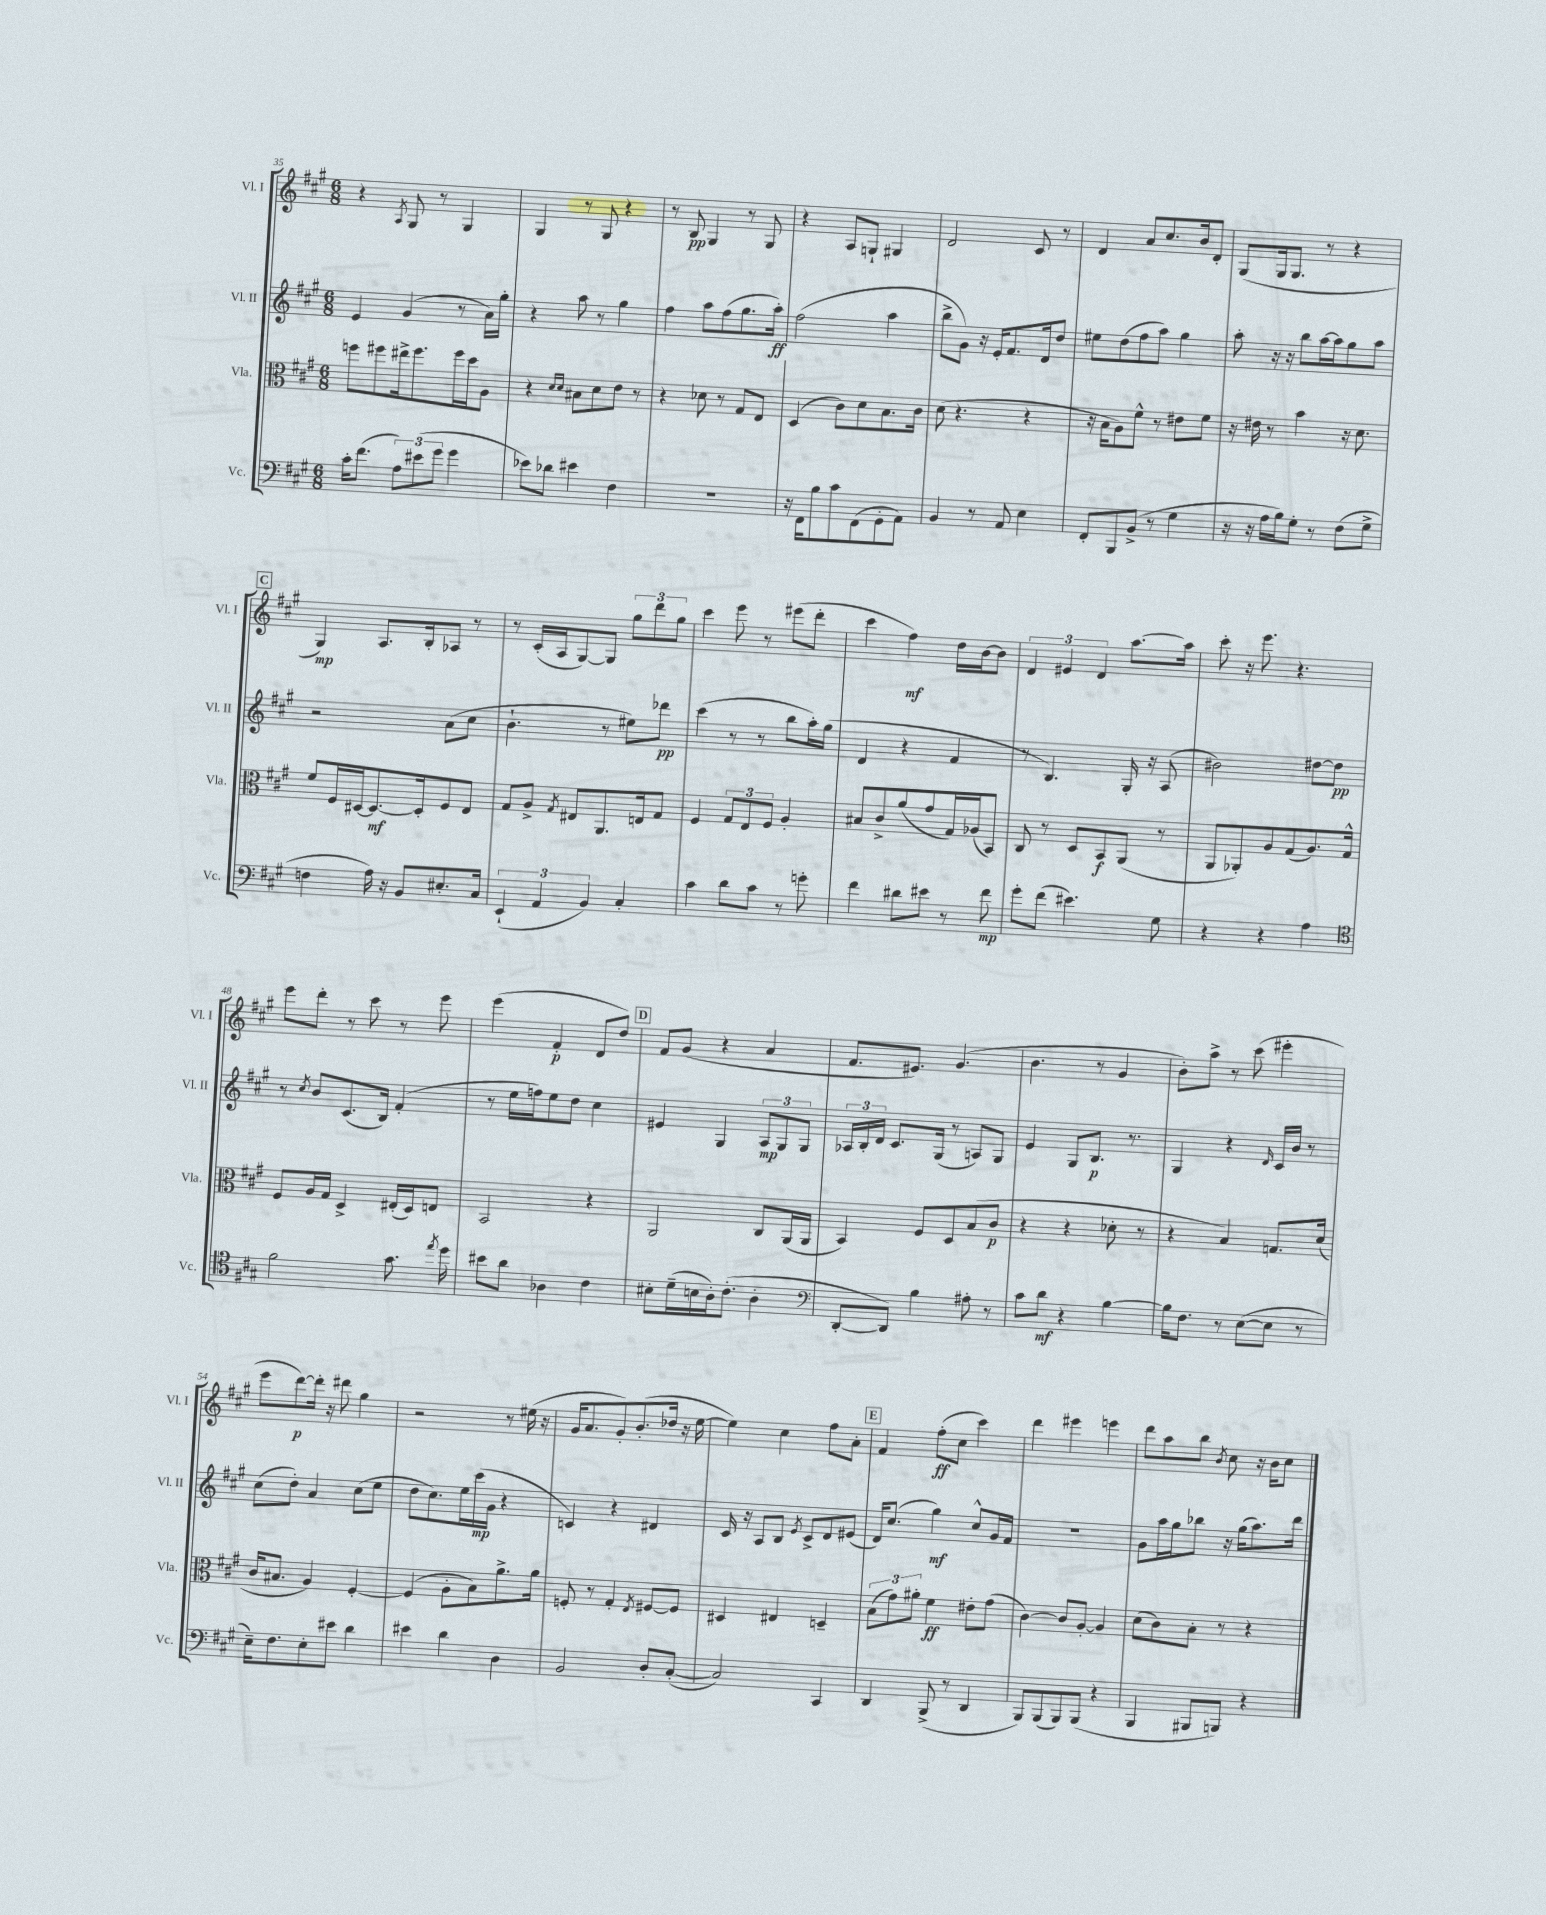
<<
\new StaffGroup <<
\new Staff = "s0" \with { instrumentName = "Vl. I" shortInstrumentName = "Vl. I" } {
    \clef treble \key a \major \numericTimeSignature \time 6/8
    \autoBeamOff r4 \acciaccatura { a8 } gis8 r8 gis4 |
    gis4 r8 gis8 r4 |
    r8 b8\pp gis4 r8 gis8 |
    r4 a8[ g8]-! gis4 |
    d'2 cis'8 r8 |
    d'4 a'8[ cis''8. b'16 d'8]-. |
    gis8[( gis16 gis8.] r8 r4 |
    \mark \markup { \box "C" } gis4\mp) a8.[ b16-. aes8] r8 |
    r8 cis'16[-.( a16 gis8~) gis8] \tuplet 3/2 { gis''8[ d'''8 gis''8] } |
    cis'''4 e'''8 r8 eis'''8[( d'''8]-. |
    cis'''4 fis''4\mf) d''16[ b'16~ b'8] |
    \tuplet 3/2 { d'4 eis'4 d'4 } a''8.[~ a''16] |
    cis'''8-. r16 e'''8. r4. |
    e'''8[ d'''8]-. r8 cis'''8 r8 e'''8 |
    e'''4( fis'4-.\p d'8[ d''8]) |
    \mark \markup { \box "D" } fis'8[ gis'8]( r4 a'4 |
    fis'8.[ eis'8.]) gis'4.( |
    b'4. r8 gis'4 |
    b'8[-.) a''8]-> r8 cis'''8( eis'''4-. |
    e'''8[ d'''8~\p) d'''16]-. r16 dis'''8 gis''4 |
    r2 r8 eis''16( r16 |
    gis'16[ a'8. gis'8-.) b'8.-.( des''16] r16 e''16~ |
    e''4) cis''4 fis''8[ a'8]-. |
    \mark \markup { \box "E" } fis'4 fis''8[-.\ff( cis''8] cis'''4) |
    d'''4 eis'''4 e'''4 |
    d'''8[ a''8 b''8] \acciaccatura { b'8 } cis''8 r16 b'16[ cis''8] \bar "|." |
}
\new Staff = "s1" \with { instrumentName = "Vl. II" shortInstrumentName = "Vl. II" } {
    \clef treble \key a \major \numericTimeSignature \time 6/8
    \autoBeamOff e'4 gis'4( r8 a'16[) gis''16]-. |
    r4 a''8 r8 gis''4 |
    fis''4 a''8[ fis''8( gis''8. a''16]-.\ff) |
    fis''2( a''4 |
    b''8[-> gis'8]) r16 e'16[-. fis'8. d'16 d''8] |
    eis''8[ d''8( fis''8 a''8]) gis''4 |
    a''8-. r16 r16 b''8[ a''16~ a''16 gis''8 a''8] |
    \mark \markup { \box "C" } r2 a'8[( cis''8] |
    b'4.-! r8 eis''8[) des'''8]\pp |
    cis'''4( r8 r8 b''8[ a''16-.) gis''16]( |
    d'4 r4 fis'4 |
    r8 b4.) gis16-. r16 a8( |
    bis'2) dis''8[~ dis''8]\pp |
    r8 \acciaccatura { cis''8 } b'8[ cis'8.( b16]) fis'4-.( |
    r8 e''16[ f''16) e''8 d''8] cis''4 |
    \mark \markup { \box "D" } eis'4 gis4 \tuplet 3/2 { a8[\mp gis8 gis8] } |
    \tuplet 3/2 { aes16[ b16-. d'16] } cis'8.[ gis16]( r8 a8[) gis8] |
    e'4 gis8[ b8.]\p r8. |
    gis4 r4 \grace { d'16 } cis'16[ b'16] r8 |
    cis''8[( d''8]-.) a'4 cis''8[( e''8] |
    d''8[ cis''8.) e''16 cis'''16\mp( gis'16] r4 |
    c'4) r4 dis'4 |
    cis'16 r16 a8[ b8] \acciaccatura { e'8 } cis'8[-> d'8 eis'8]( |
    \mark \markup { \box "E" } d'16[) cis''8.]( gis''4\mf) cis''8[-^ gis'16 fis'16] |
    R2. |
    gis'8[ a''16 gis''16 bes''8] r16 gis''16[( a''8.) d'''16] \bar "|." |
}
\new Staff = "s2" \with { instrumentName = "Vla." shortInstrumentName = "Vla." } {
    \clef alto \key a \major \numericTimeSignature \time 6/8
    \autoBeamOff f''8[ fis''8 eis''16-> fis''8. fis''16 d''16 a8] |
    r4 \grace { d'16[ d'16] } bis8[ d'8 e'8] r8 |
    r4 des'8 r8 gis8[ e8] |
    d4( cis'8[) d'8 b8. cis'16] |
    d'8( r4. r4 |
    r16 b16[ a8) fis'8]-^ r8 eis'8[ fis'8] |
    r16 eis'16 r8 b'4 r16 d'8. |
    \mark \markup { \box "C" } fis'8[ fis16 dis16~ dis8.~\mf dis16-. fis8 e8] |
    gis8[ a8]-> \acciaccatura { gis8 } eis8[ a,8. e16 gis8] |
    fis4 \tuplet 3/2 { gis8[ e8 fis8] } a4-. |
    bis8[ cis'8-> a'8( gis'8 gis16) aes16( b,8]) |
    cis8 r8 d8[ b,8\f a,8]( r8 |
    a,8[ aes,8-.) a8 gis8( a8.) gis16]-^ |
    fis8[ a16 gis16] d4-> eis16[-.( d16) e8] |
    b,2 r4 |
    \mark \markup { \box "D" } a,2 cis8[ a,16( a,16] |
    b,4) fis8[ d8 b8( cis'8]\p |
    r4 r4 des'8-. r8 |
    r4 b4) g8.[ d'16]( |
    cis'16[ bis8.] a4) fis4~-. |
    fis4( a8[-. b8) a'8.-> a'16] |
    f8-. r8 gis4-. \acciaccatura { e8 } fis8[~ fis8] |
    dis4 eis4 d4-- |
    \mark \markup { \box "E" } \tuplet 3/2 { b8[( gis'8) ais'8]-. } fis'4\ff eis'8[-. gis'8]( |
    cis'4~) cis'8[ a8]~-. a4 |
    d'8[( cis'8) b8]-. r8 r4 \bar "|." |
}
\new Staff = "s3" \with { instrumentName = "Vc." shortInstrumentName = "Vc." } {
    \clef bass \key a \major \numericTimeSignature \time 6/8
    \autoBeamOff cis'16[-. fis'8.]( \tuplet 3/2 { a8[) eis'8( gis'8] } gis'4 |
    ees'8[) des'8] eis'4 fis4 |
    R2. |
    r16 fis,16[ b8 cis'8 fis,8( gis,8-. a,8]) |
    b,4 r8 a,8 e4 |
    fis,8[-. b,,8 b,8]->( r8 gis4 |
    r16 r16 a16[ b16) gis8]-. r8 fis8[( gis8]-> |
    \mark \markup { \box "C" } f4 a16) r16 b,8[ eis8.-. cis16] |
    \tuplet 3/2 { e,4-!( a,4 b,4) } cis4-. |
    cis'4 d'8[ cis'8] r8 g'8-. |
    fis'4 dis'8[ eis'8] r8 fis'8\mp |
    gis'8[-. fis'8]( eis'4.) gis8 |
    r4 r4 a4 |
    \clef tenor fis'2 gis'8. \acciaccatura { e''8 } d''16 |
    bis'8[ a'8] aes4 cis'4 |
    \mark \markup { \box "D" } bis8[-. d'16--( b16 a16-.) cis'8.]-.( a4-. |
    \clef bass d,8[~-. d,8]) b4 ais8-. r8 |
    cis'8[ d'8]\mf r4 b4~ |
    b16[ fis8.] r8 e8[~( e8] r8 |
    e16[--) fis8. e8-. eis'8] d'4 |
    eis'4 d'4 d4 |
    b,2 d8[-. cis8]~-.( |
    cis2) cis,4 |
    \mark \markup { \box "E" } d,4 b,,8->( r8 d,4 |
    b,,8[) b,,8( b,,8) b,,8]( r4 |
    b,,4 bis,,8[ b,,8]) r4 \bar "|." |
}
>>
>>
\layout { \context { \Score currentBarNumber = #35 } }
